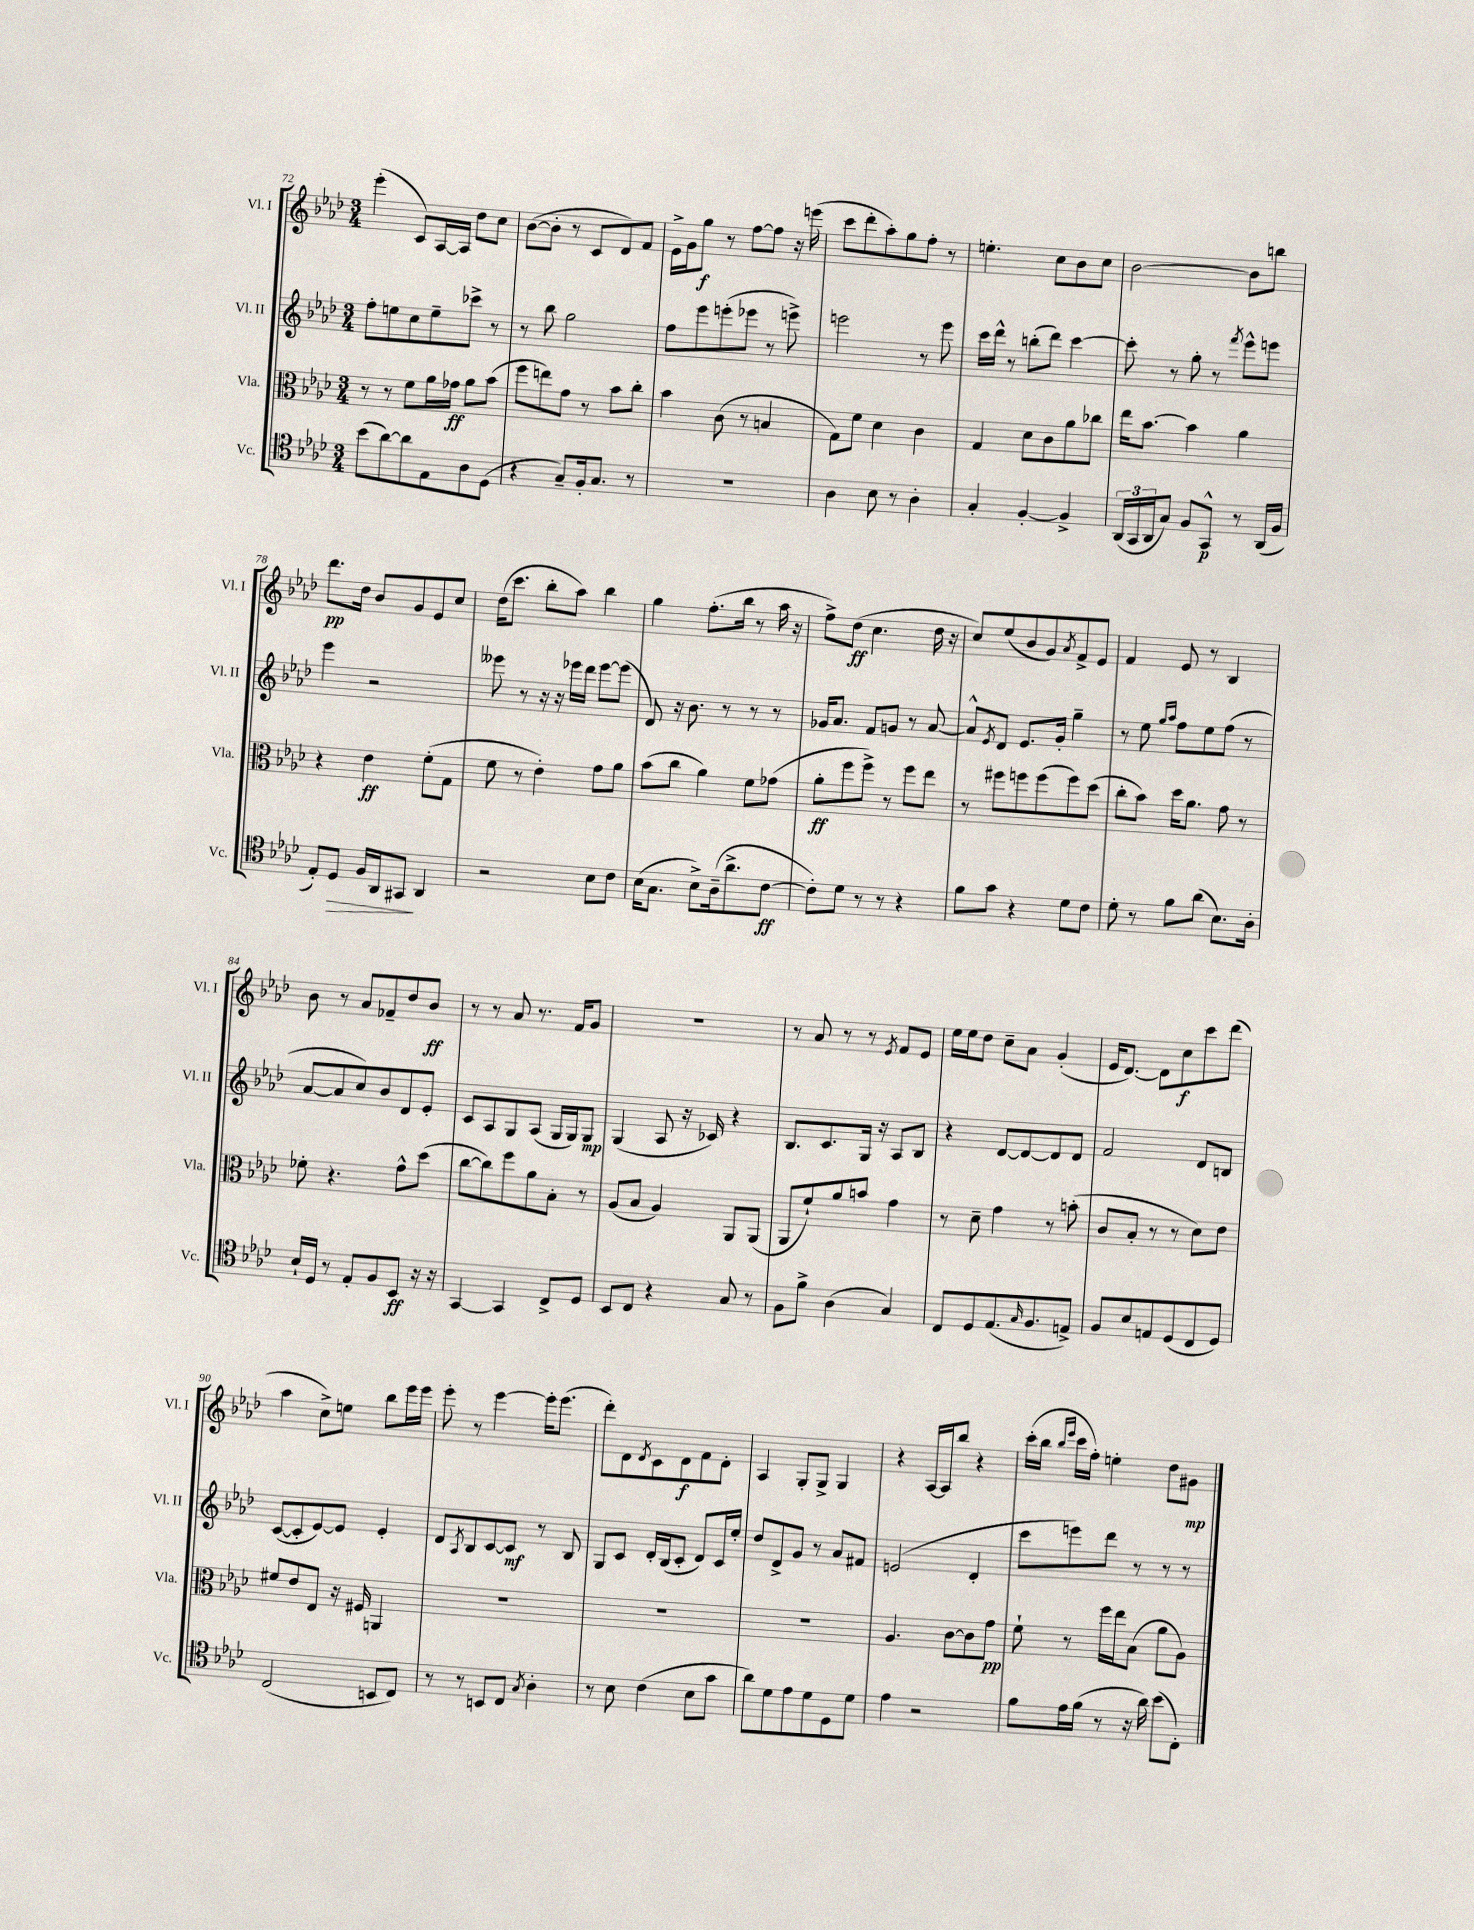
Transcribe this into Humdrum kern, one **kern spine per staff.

**kern	**kern	**kern	**kern
*staff4	*staff3	*staff2	*staff1
*clefC4	*clefC3	*clefG2	*clefG2
*k[b-e-a-d-]	*k[b-e-a-d-]	*k[b-e-a-d-]	*k[b-e-a-d-]
*M3/4	*M3/4	*M3/4	*M3/4
(8b-	8r	8ff'	(4eee-'
[8a-)	8r	8ee	.
8a-]	8f	8cc	8c)
8E-	16a-	8ee~	[16A-
.	16g-	.	16A-]
8A-	8a-	8ccc-^	8dd-
(8D-	(8b-	8r	8cc
=	=	=	=
4r	8ff	8r	([8b-
.	8ee)	8bb-	8b-']
8G~)	8g	2gg	8r
16F'	8r	.	8c
8.G	.	.	.
.	8b-	.	8d-)
8r	8cc'	.	8f
=	=	=	=
2.r	4b-	8ff	16e-^
.	.	.	16g
.	.	8eee-	8gg
.	(8c	(8eee'	8r
.	8r	8eee-	[8ff
.	4B	8r	8ff]
.	.	8eee^)	16r
.	.	.	(16eee
=	=	=	=
4A-	8G)	2eee	8ccc
.	8f	.	8ddd-'
8B-	4d-	.	8aa-')
8r	.	.	8gg
4A-'	4c	8r	8ff'
.	.	8eee	8r
=	=	=	=
4G'	4G	16ccc	4.ee'
.	.	16ddd-^^	.
.	.	8r	.
[4F'	8d-	(8bb'	.
.	8c	8ddd-)	8cc
4F^]	8a-	[4ccc	8b-
.	8cc-	.	8cc
=	=	=	=
(24AA-	16ee-	8ccc']	[2b-
24GG	.	.	.
.	[8.b-	.	.
24AA-	.	.	.
8G)	.	8r	.
8F	4b-]	8gg'	.
8GG^^	.	8r	.
.	.	8qfff	.
8r	4a-	8eee-^^	8b-]
(16AA-	.	8eee	8bb
16F	.	.	.
=	=	=	=
8E-')	4r	4eee-	8.ddd-
8D-	.	.	.
.	.	.	16dd-
16F	4e-	2r	8b-
16AA-	.	.	.
8GG#	.	.	8g
4AA-	(8f'	.	8e-
.	8G	.	8cc
=	=	=	=
2r	8f	8eee--	(16dd-
.	.	.	8.ccc
.	8r	8r	.
.	4e-')	16r	8bb-'
.	.	16r	.
.	.	16eee-	8aa-)
.	.	16ddd-	.
8B-	8g	[8eee-	4bb-
8c	8a-	(8eee-]	.
=	=	=	=
(16B-	(8b-	8d-)	4gg
8.G	.	.	.
.	8cc	16r	.
.	.	8.b-	.
8B-^)	4a-)	.	(8.ff'
(16A-~	.	8r	.
8.a-^	.	.	16bb-
.	8f	8r	8r
[8c	(8g-	8r	16aa-
.	.	.	16r
=	=	=	=
8c'])	8a-'	16g-	8ff^)
.	.	8.a-	.
8d-	8ff	.	(8dd-
8r	8ff^)	8f	4.cc
8r	8r	8g	.
4r	8ff	8r	.
.	8ee-	[8a-	16dd-
.	.	.	16r
=	=	=	=
8f	8r	8a-^^]	8cc)
.	.	8qe-	.
8g	8ff#	8d-	(8ee-
4r	8ff	8.e-	8b-
.	(8ff	.	8g)
.	.	16g'	.
.	.	.	8qa-
8d-	8ff)	4gg~	8f^
8c	(8dd-	.	8e-
=	=	=	=
8d-'	8cc'	8r	4f
8r	8b-)	8ee-	.
.	.	16qqgg	.
.	.	16qqaa-	.
8f	16dd-	8ff	8e-
.	8.a-	.	.
(8a-	.	8ee-	8r
8.B-)	8g	(8ff	4B-
.	8r	8r	.
16A-'	.	.	.
=	=	=	=
16B-`	8f-'	[8a-	8b-
16D-	.	.	.
8r	4.r	8a-]	8r
8E-'	.	8cc)	8a-
8F	.	8b-	8f-~
8BB-	8g^^	8d-	8dd-
16r	(8dd-	8e-'	8b-
16r	.	.	.
=	=	=	=
[4GG	[8cc	8c	8r
.	8cc])	8A-	8r
4GG]	8ff	8G	8a-
.	8a-	(8A-	8.r
8C^	8B-'	16G	.
.	.	16G)	16f
8D-	8r	8G	8g
=	=	=	=
8BB-	(8A-	(4G	2.r
8C	8B-	.	.
4r	4A-)	8A-	.
.	.	16r	.
.	.	16c-)	.
8G	8AA-	4r	.
8r	(8AA-	.	.
=	=	=	=
8F	8AA-	8.B-	8r
8f^	8f`)	.	8a-
.	.	8.c	.
(4A-	8a-	.	8r
.	8b	16G	8r
.	.	16r	.
.	.	.	8qe-
4G)	4g	8A-	8f
.	.	8B-	8e-
=	=	=	=
8C	8r	4r	16ee-
.	.	.	16ee-
8D-	8d-~	.	8dd-
(8.E-	4g	[8d-	8cc~
.	.	8d-_	8a-
16qqG	.	.	.
8.F	.	.	.
.	8r	8d-]	(4g'
8E^)	(8b'	8d-	.
=	=	=	=
8F	8c	2f	16e-
.	.	.	[8.d-)
8B-	8B-'	.	.
8E	8r	.	8d-]
(8D-	8r	.	8cc
8C	8d-)	8d-	8ccc
8D-)	8e-	8B	(8ddd-
=	=	=	=
(2C	8f#	([8c	4aa-
.	8e-	8c']	.
.	8E-	[8e-)	8cc^)
.	16r	8e-]	8ee
.	16F#	.	.
8BB	4AA	4e-'	8bb-
8C)	.	.	16eee-
.	.	.	16eee-
=	=	=	=
8r	2.r	8d-	8eee-'
.	.	8qA-	.
8r	.	8B-	8r
8BB	.	[8c	[4eee-
8C	.	8c]	.
8qG	.	.	.
4A-'	.	8r	16eee-']
.	.	.	(8.eee-
.	.	8B-	.
=	=	=	=
8r	2.r	8G	8ddd-')
8B-	.	8c	8d-
.	.	.	8qd-
(4c	.	16d-'	8c
.	.	(16B-	.
.	.	8c'	8d-
8B-	.	8d-)	8f
8g	.	16c	8d-'
.	.	16ee-'	.
=	=	=	=
8a-)	2.r	8dd-	4A-
8d-	.	8d-^	.
8e-	.	8g	8G'
8d-	.	8r	8G^
8D-	.	8a-	4G
8d-	.	8f#	.
=	=	=	=
4e-	4.A-	(2e	4r
2r	.	.	[16A-
.	.	.	16A-]
.	[8c	.	8bb-
.	8c]	4d-'	4r
.	8g	.	.
=	=	=	=
8f	8f`	8ccc	(16ccc'
.	.	.	16bb-
.	.	.	16qqbb-
.	.	.	16qqeee-
16e-	8r	8eee)	16ccc
(16f	.	.	16ff')
8r	16ff	8ddd-	4ee'
.	16ee-	.	.
16r	(8B-	8r	.
16a-)	.	.	.
(8b-	8a-	8r	8dd-
8C')	8A-)	8r	8g#
==	==	==	==
*-	*-	*-	*-
